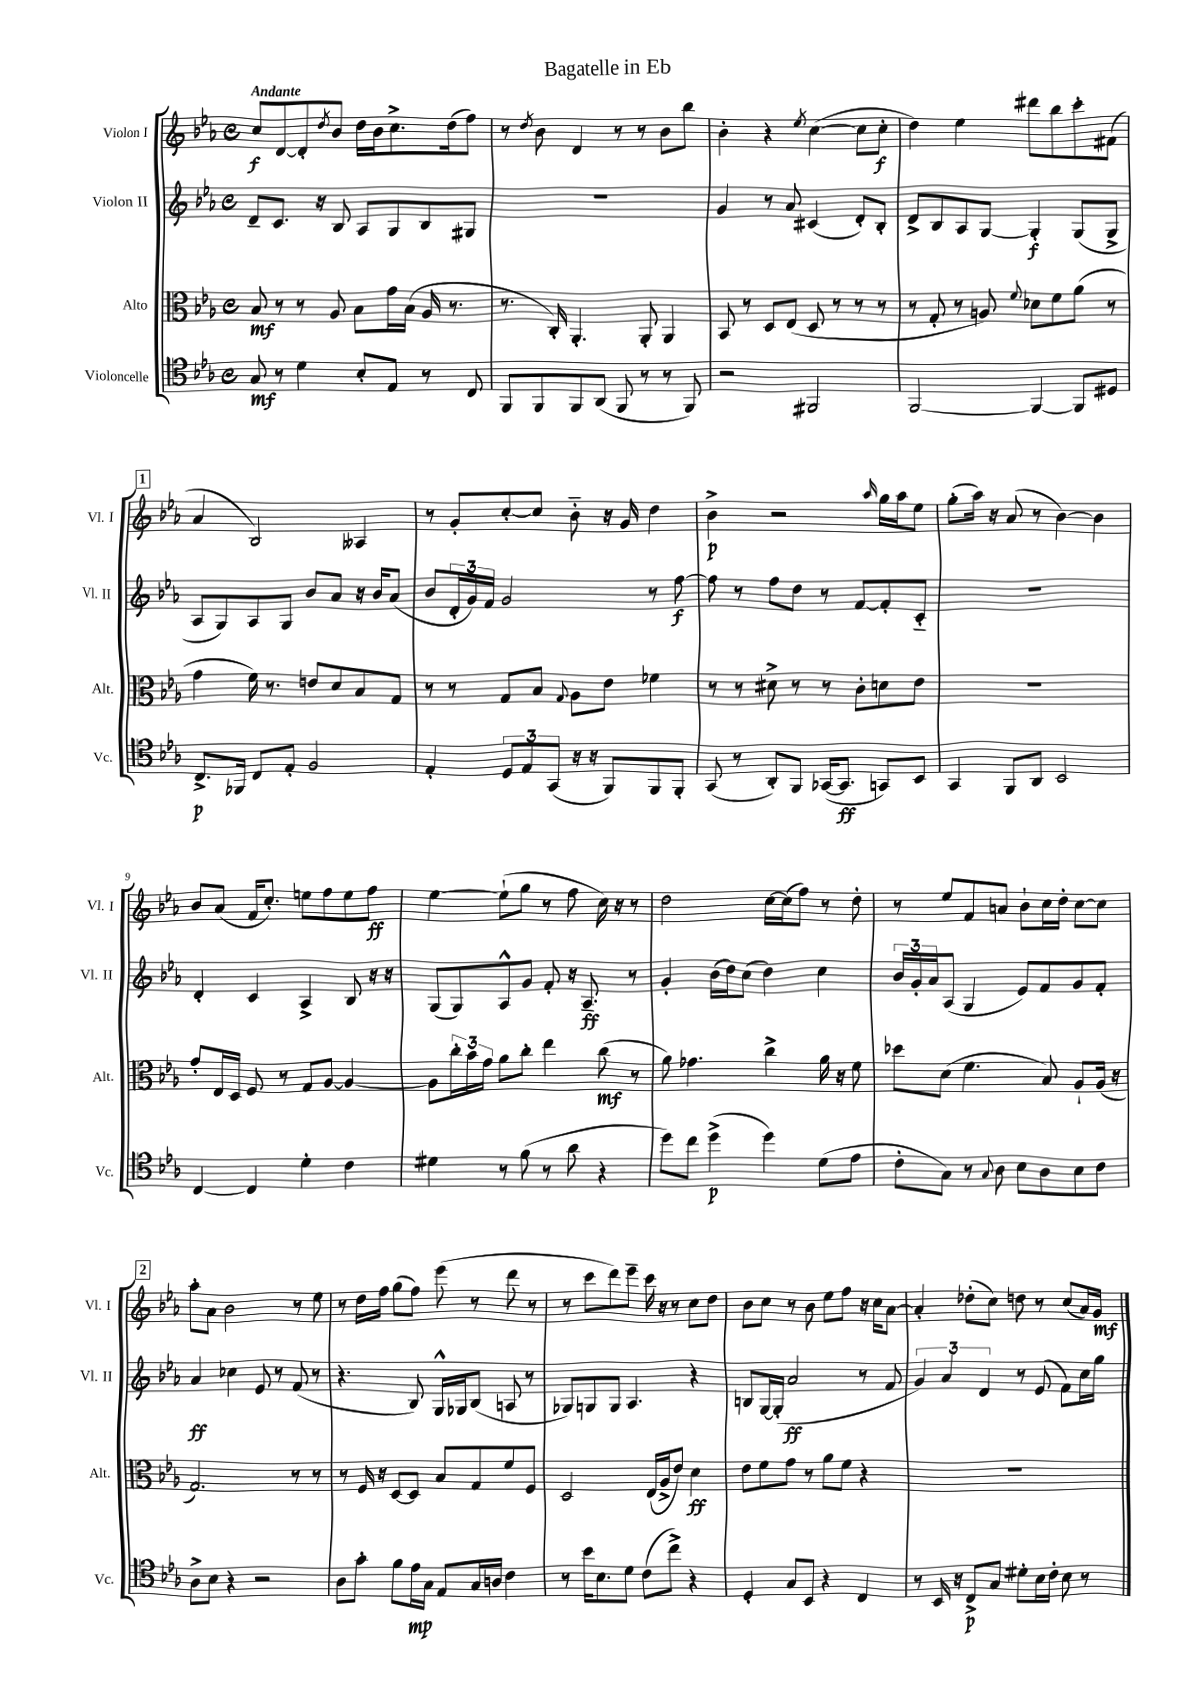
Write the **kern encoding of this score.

**kern	**kern	**kern	**kern
*staff4	*staff3	*staff2	*staff1
*clefC4	*clefC3	*clefG2	*clefG2
*k[b-e-a-]	*k[b-e-a-]	*k[b-e-a-]	*k[b-e-a-]
*M4/4	*M4/4	*M4/4	*M4/4
*met(c)	*met(c)	*met(c)	*met(c)
8G	8B-	8d~	8cc
8r	8r	8.c	[8d
4d	8r	.	8d']
.	.	16r	.
.	.	.	8qdd
.	8A-	8B-	8b-
8B-'	8B-	8A-	16dd
.	.	.	16b-
8E-	16g	8G	8.cc^
.	(16B-	.	.
8r	16A-	8B-	.
.	8.r	.	(16dd
8C	.	8G#	8ff)
=	=	=	=
8FF	8.r	1r	8r
.	.	.	8qdd
8FF	.	.	8b-
.	16C')	.	.
8FF	4.AA-'	.	4d
(8AA-	.	.	.
8FF	.	.	8r
8r	8AA-'	.	8r
8r	4AA-	.	8b-
8FF)	.	.	8bb-
=	=	=	=
2r	8BB-	4g	4b-'
.	8r	.	.
.	8D	8r	4r
.	(8E-	8a-	.
.	.	.	8qee-
2FF#	8D	(4c#	([4cc
.	8r	.	.
.	8r	8d')	8cc]
.	8r	8B-'	8cc'
=	=	=	=
[2FF	8r	8d^	4dd)
.	8G'	8B-	.
.	8r	8A-	4ee-
.	8A)	[8G	.
.	8qqf	.	.
4FF_	8d-	4G']	8ddd#
.	8f	.	8bb-
8FF]	(8a-	(8G	8ccc'
8D#	8r	8G^	(8f#
=	=	=	=
8.C^	4g	8A-	4a-
.	.	8G)	.
16FF-	.	.	.
8C	16f)	8A-	2B-)
.	8.r	.	.
8E-'	.	8G	.
2F	8e	8b-	.
.	8d	8a-	.
.	8B-	16r	4A--
.	.	16b-	.
.	8G	(8a-	.
=	=	=	=
4E-'	8r	8b-	8r
.	8r	24d'	8g'
.	.	24g)	.
.	.	24f	.
12D	8G	2g	[8cc'
12E-	.	.	.
.	8B-	.	8cc]
(12GG	.	.	.
.	8qqG	.	.
16r	8A-	.	8b-'~
16r	.	.	.
8FF)	8e-	.	16r
.	.	.	16g
8FF	4f-	8r	4dd
8FF'	.	[8ff	.
=	=	=	=
(8GG	8r	8ff]	4b-^
8r	8r	8r	.
8AA-')	8d#^	8ff	2r
8FF	8r	8dd	.
([16GG-	8r	8r	.
8.GG-]	.	.	.
.	8c'	[8f	.
.	.	.	16qqaa-
8GG)	8d	8f']	16gg
.	.	.	16aa-
8BB-	8e-	8c'~	8ee-
=	=	=	=
4GG	1r	1r	(8gg'
.	.	.	16aa-)
.	.	.	16r
8FF	.	.	(8a-
8AA-	.	.	8r
2BB-	.	.	[4b-)
.	.	.	4b-]
=	=	=	=
[4C	8g'	4d'	8b-
.	16E-	.	(8a-
.	16D	.	.
4C]	8F	4c	16f
.	.	.	8.cc')
.	8r	.	.
4d'	8G	4A-^	8ee
.	[8A-	.	8ff
4c	4A-_	8B-	8ee
.	.	16r	8ff
.	.	16r	.
=	=	=	=
4d#	8A-]	(8G	[4ee-
.	24cc'	8G)	.
.	24b-	.	.
.	24g	.	.
8r	8a-	8A-^^	(8ee-`]
(8f	8cc'	8g	8gg
8r	4ee-	8f'	8r
8a-	.	16r	8ff
.	.	8.A-~	.
4r	(8cc	.	16cc)
.	.	.	16r
.	8r	8r	8r
=	=	=	=
8dd)	8a-)	4g'	2dd
8cc	4.g-	.	.
(4dd^	.	(16b-	.
.	.	16dd)	.
.	.	(8cc	.
4dd)	4cc^	4dd)	[16cc
.	.	.	(16cc]
.	.	.	8ff)
(8d	16a-	4cc	8r
.	16r	.	.
8e-	8f	.	8dd'
=	=	=	=
8c'	8dd-	24b-	8r
.	.	24g'	.
.	.	24a-	.
8G)	(8d	(8A-	8ee-
8r	4.f	4G	8f
8qqG	.	.	.
8A-	.	.	8a
8B-	.	8e-)	8b-`
8A-	8B-)	8f	16cc
.	.	.	16dd'
8B-	8A-`	8g	[8cc
8c	(16A-	8f'	8cc]
.	16r	.	.
=	=	=	=
8A-^	2.G)	4a-	8aa-'
8B-	.	.	8a-
4r	.	4cc-	2b-
2r	.	8e-	.
.	.	8r	.
.	8r	(8f	8r
.	8r	8r	8ee-
=	=	=	=
8A-	8r	4.r	8r
8g'	16F	.	16dd
.	16r	.	16ff
8f	[8D	.	(8gg
16e-	8D]	8B-)	8ff)
16G	.	.	.
8E-	8B-	16G^^	(8eee-
.	.	16G-	.
16G	8G	(8B-	8r
16A	.	.	.
4c	8f	8A	8ddd
.	8F	8r	8r
=	=	=	=
8r	2D	8G-)	8r
16b-	.	8G	8ccc
8.B-	.	.	.
.	.	8G	8ddd)
8d	.	4.A-	8eee-~
(8c	(16E-	.	16ccc
.	16A-^	.	16r
8cc^)	8e-)	.	8r
4r	4d	4r	8cc
.	.	.	8dd
=	=	=	=
4D'	8e-	8B	8b-
.	8f	[16G	8cc
.	.	(16G']	.
8G	8g	2a-	8r
8BB-	8r	.	8b-
4r	8a-	.	8ee-
.	8f	.	8ff
4C	4r	8r	16r
.	.	.	16cc
.	.	8f	[8a-
=	=	=	=
8r	1r	6g)	4a-']
16BB-	.	.	.
.	.	6a-	.
16r	.	.	.
8C^	.	.	(8dd-'
.	.	6d	.
8G	.	.	8cc)
8d#'	.	8r	8dd
16B-	.	(8e-	8r
16c'	.	.	.
8B-	.	8f)	(8cc
8r	.	16cc	16a-)
.	.	16gg	16g
==	==	==	==
*-	*-	*-	*-
